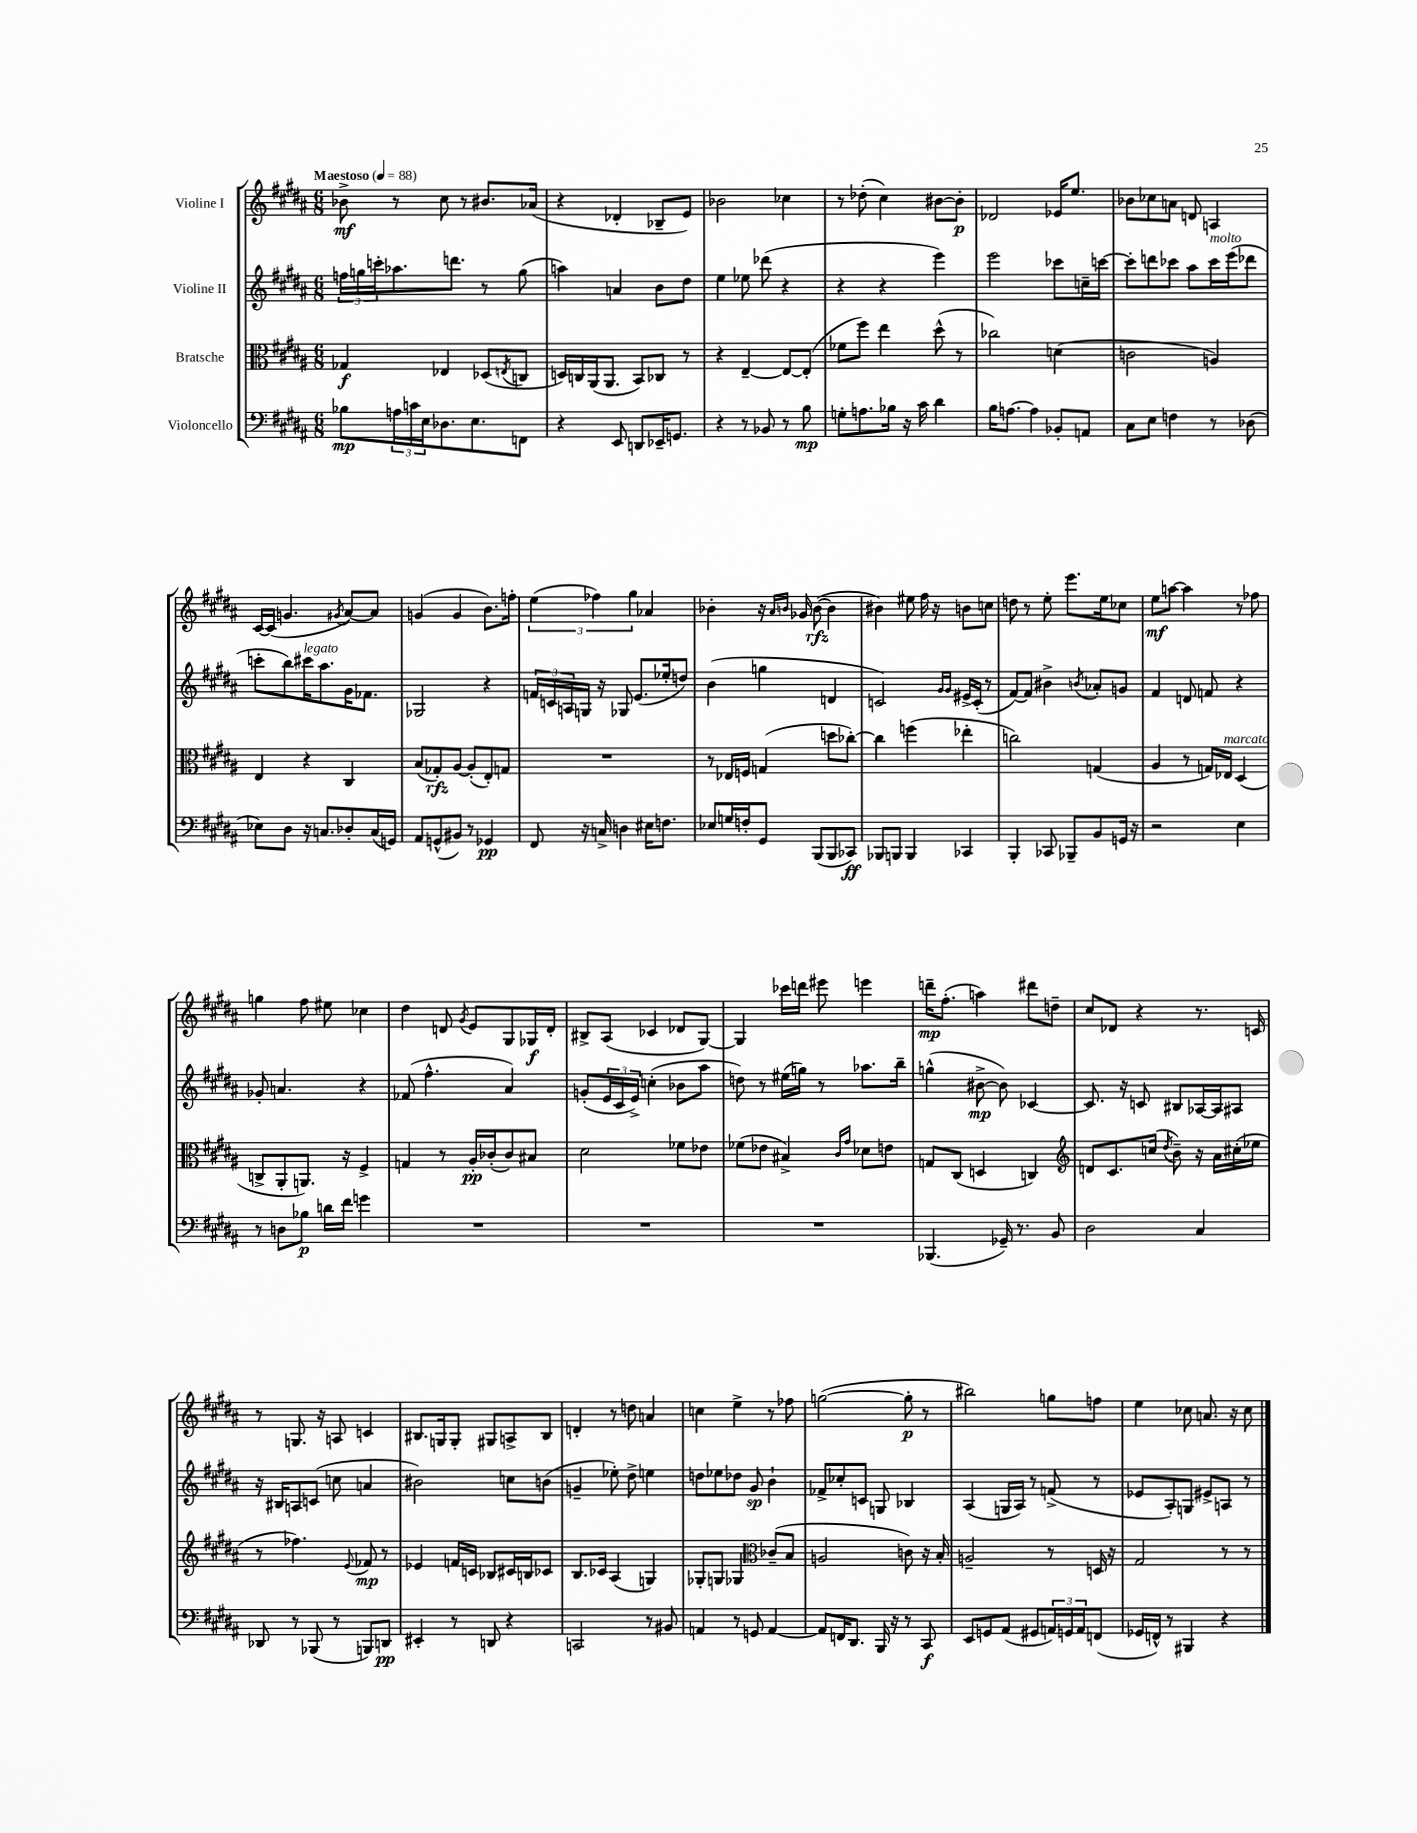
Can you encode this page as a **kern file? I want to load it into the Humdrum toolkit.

**kern	**kern	**kern	**kern
*staff4	*staff3	*staff2	*staff1
*clefF4	*clefC3	*clefG2	*clefG2
*k[f#c#g#d#a#]	*k[f#c#g#d#a#]	*k[f#c#g#d#a#]	*k[f#c#g#d#a#]
*M6/8	*M6/8	*M6/8	*M6/8
*MM88	*MM88	*MM88	*MM88
8B-	4G-	24ff	8b-^
.	.	24gg	.
.	.	24ccc'	.
24A	.	8.aa-	8r
24c	.	.	.
24E	.	.	.
8.D-	4E-	.	8cc#
.	.	8.ddd	.
.	.	.	8r
8.E	.	.	.
.	(8D-	8r	8.b#
.	8qE	.	.
8FF	8C	(8gg	.
.	.	.	(16a-
=	=	=	=
4r	16D)	4aa)	4r
.	16C	.	.
.	(16AA#	.	.
.	8.AA#	.	.
8EE	.	4a	4d-'
8DD	8BB)	.	.
16EE-~	8C-	8b	8B-~
8.GG	.	.	.
.	8r	8dd#	8e)
=	=	=	=
4r	4r	4ee	2b-
8r	[4E~	8ee-	.
8BB-	.	(8ddd-	.
8r	8E_	4r	4cc-
8B	(8E']	.	.
=	=	=	=
8G'	8f-	4r	8r
8.A	8ff#)	.	(8dd-'
.	4ee	4r	4cc#)
16B-	.	.	.
16r	.	.	.
16c#	.	.	.
4d#	(8dd#^^	4eee)	[8b#
.	8r	.	8b#']
=	=	=	=
16B	2cc-)	2eee	2d-
[8.A	.	.	.
4A]	.	.	.
8BB-'	(4d	8ccc-	16e-
.	.	.	8.ee
8AA	.	16cc~	.
.	.	[16ccc	.
=	=	=	=
8C#	2c	8ccc']	8b-
8E	.	8ddd	8cc-
4F	.	8ccc-	8a
.	.	8aa#	8d
8r	4A)	16ccc-	4A
.	.	(16eee	.
(8D-	.	8ddd-	.
=	=	=	=
8E-)	4E	8ccc'	[16c#
.	.	.	(16c#]
8D#	.	8bb)	4.g
16r	4r	16ccc#	.
8.C	.	8.aa#	.
.	.	.	8qg#
8D-'	4C#	16g#	[8a#)
.	.	8.f-	.
(16C	.	.	8a#]
16GG)	.	.	.
=	=	=	=
8AA#	(8B	2G-	(4g
(8GG^^	8G-')	.	.
8BB#)	[8A#	.	4g
8r	(8A#']	.	.
4GG-	8E')	4r	8.b)
.	8G	.	.
.	.	.	16ff'
=	=	=	=
8FF#	2.r	24f	(6ee
.	.	24c	.
.	.	24A	.
16r	.	16G	.
.	.	.	6ff-)
16C^	.	16r	.
4D	.	8G-	.
.	.	.	6gg#
.	.	(8.e	.
16E#	.	.	4a-
8.F	.	16ee-'	.
.	.	8dd)	.
=	=	=	=
8E-	8r	(4b	4b-'
16G	16E-	.	.
16F'	16F	.	.
8GG#	(4G	4gg	16r
.	.	.	16qqa#
.	.	.	16qqb
.	.	.	16g-
(8BBB	.	.	([8b
8BBB	8dd	4d	4b]
8CC-)	[8cc-')	.	.
=	=	=	=
8BBB-	4cc-]	2c)	4b#)
8BBB	.	.	.
4BBB	(4ff	.	8ee#
.	.	.	16ff#
.	.	.	16r
.	.	16qqg#	.
.	.	16qqg#	.
4CC-	4ee-'	16e#^	8b
.	.	(16c'	.
.	.	8r	8cc
=	=	=	=
4BBB'	2cc)	[8f#)	8dd
.	.	8f#]	8r
8CC-	.	4b#^	8ee'
8BBB-~	.	.	8.eee
.	.	8qb	.
8BB	(4G	8a-'	.
.	.	.	16ee
16GG	.	8g	8cc-
16r	.	.	.
=	=	=	=
2r	4A#	4f#	8ee
.	.	.	[8aa
.	8r	8d	4aa]
.	16G)	8f	.
.	16E-	.	.
4E	(4D#	4r	8r
.	.	.	8ff-
=	=	=	=
8r	8C^	8g-'	4gg
8D	8AA#'	4.a	.
8B-	8.AA)	.	8ff#
16d	.	.	8ee#
16f#	16r	.	.
4g	4F#^	4r	4cc-
=	=	=	=
2.r	4G	(8f-	4dd#
.	.	4.ff#^^	.
.	8r	.	8d
.	.	.	8qg#
.	16A#'	.	8e
.	(16c-'	.	.
.	8c-)	4a#)	8G#
.	8B#	.	16G-
.	.	.	16d'
=	=	=	=
2.r	2d#	(8g'	8B#^
.	.	24e	(8A#
.	.	24c#	.
.	.	24e^)	.
.	.	(4cc'	4c-
.	8f-	8b-	8d-
.	8e-	8aa#	[8G#)
=	=	=	=
2.r	(8f-	8dd)	4G#]
.	8e-	8r	.
.	4B#^)	(16ee#	16ccc-
.	.	16gg)	16ddd
.	.	8r	8eee#
.	16qqc#	.	.
.	16qqg#	.	.
.	8d-	8.aa-	4eee
.	8e	.	.
.	.	16bb~	.
=	=	=	=
(4.BBB-	8G	(4gg^^	16ddd~
.	.	.	(8.ff#'
.	(8C#	.	.
.	4D	[8b#^	4aa)
16GG-~)	.	8b#])	.
8.r	.	.	.
.	4C)	[4c-	8ddd#
8BB	.	.	8dd~
=	=	=	=
*	*clefG2	*	*
2D#	8d	8.c-]	8cc#
.	8.c#	.	8d-
.	.	16r	.
.	.	8c	4r
.	(16cc	.	.
.	8qdd#	.	.
.	8b~)	8B#	.
4C#	16r	[16A-	8.r
.	16a#	16A-]	.
.	(16cc#'	8A#	.
.	16ee-	.	16c
=	=	=	=
8DD-	8r	16r	8r
.	.	16B#	.
8r	4.ff-)	8A	8.G
(8BBB-	.	(8c	.
.	.	.	16r
8r	.	8cc	8A
.	8qqe	.	.
8BBB)	8f-	4a	4c
8DD	8r	.	.
=	=	=	=
4EE#'	4e-	2b#)	8.B#
.	.	.	16G
8r	16f	.	8G'
.	16c	.	.
8DD	8B-	.	8G#
4r	16c#	8cc	8A^
.	16B	.	.
.	8c-	(8b	8B#
=	=	=	=
2CC	8.B	4g~	4d'
.	16c-	.	.
.	(4A#	8ee-')	8r
.	.	8dd#^	8dd
8r	4G)	4ee	4a
8BB#	.	.	.
=	=	=	=
4AA	8G-'	8dd	4cc
.	8G	8ee-	.
8r	4G-	8dd-	4ee^
8GG	.	8g#	.
*	*clefC3	*	*
[4AA	(8c-~	4b`	8r
.	8B	.	8ff-
=	=	=	=
8AA]	2A	8f-^	([2gg
16FF	.	8cc-'	.
8.DD#	.	.	.
.	.	8c	.
16BBB	.	8G	.
16r	.	.	.
8r	8c)	4B-	8gg']
8CC#	16r	.	8r
.	16B'	.	.
=	=	=	=
8EE	2A~	(4A#	2bb#)
8GG	.	.	.
(8AA#	.	16G	.
.	.	16A#)	.
8GG#	.	8r	.
24AA)	8r	(8f^	8gg
24GG	.	.	.
24AA	.	.	.
(8FF	16D	8r	8ff
.	16r	.	.
=	=	=	=
16GG-	2G#	8e-	4ee
16FF^^)	.	.	.
8r	.	8A#')	.
4BBB#	.	8G	8cc-
.	.	8e#^	8.a
4r	8r	8A	.
.	.	.	16r
.	8r	8r	8cc-
==	==	==	==
*-	*-	*-	*-
